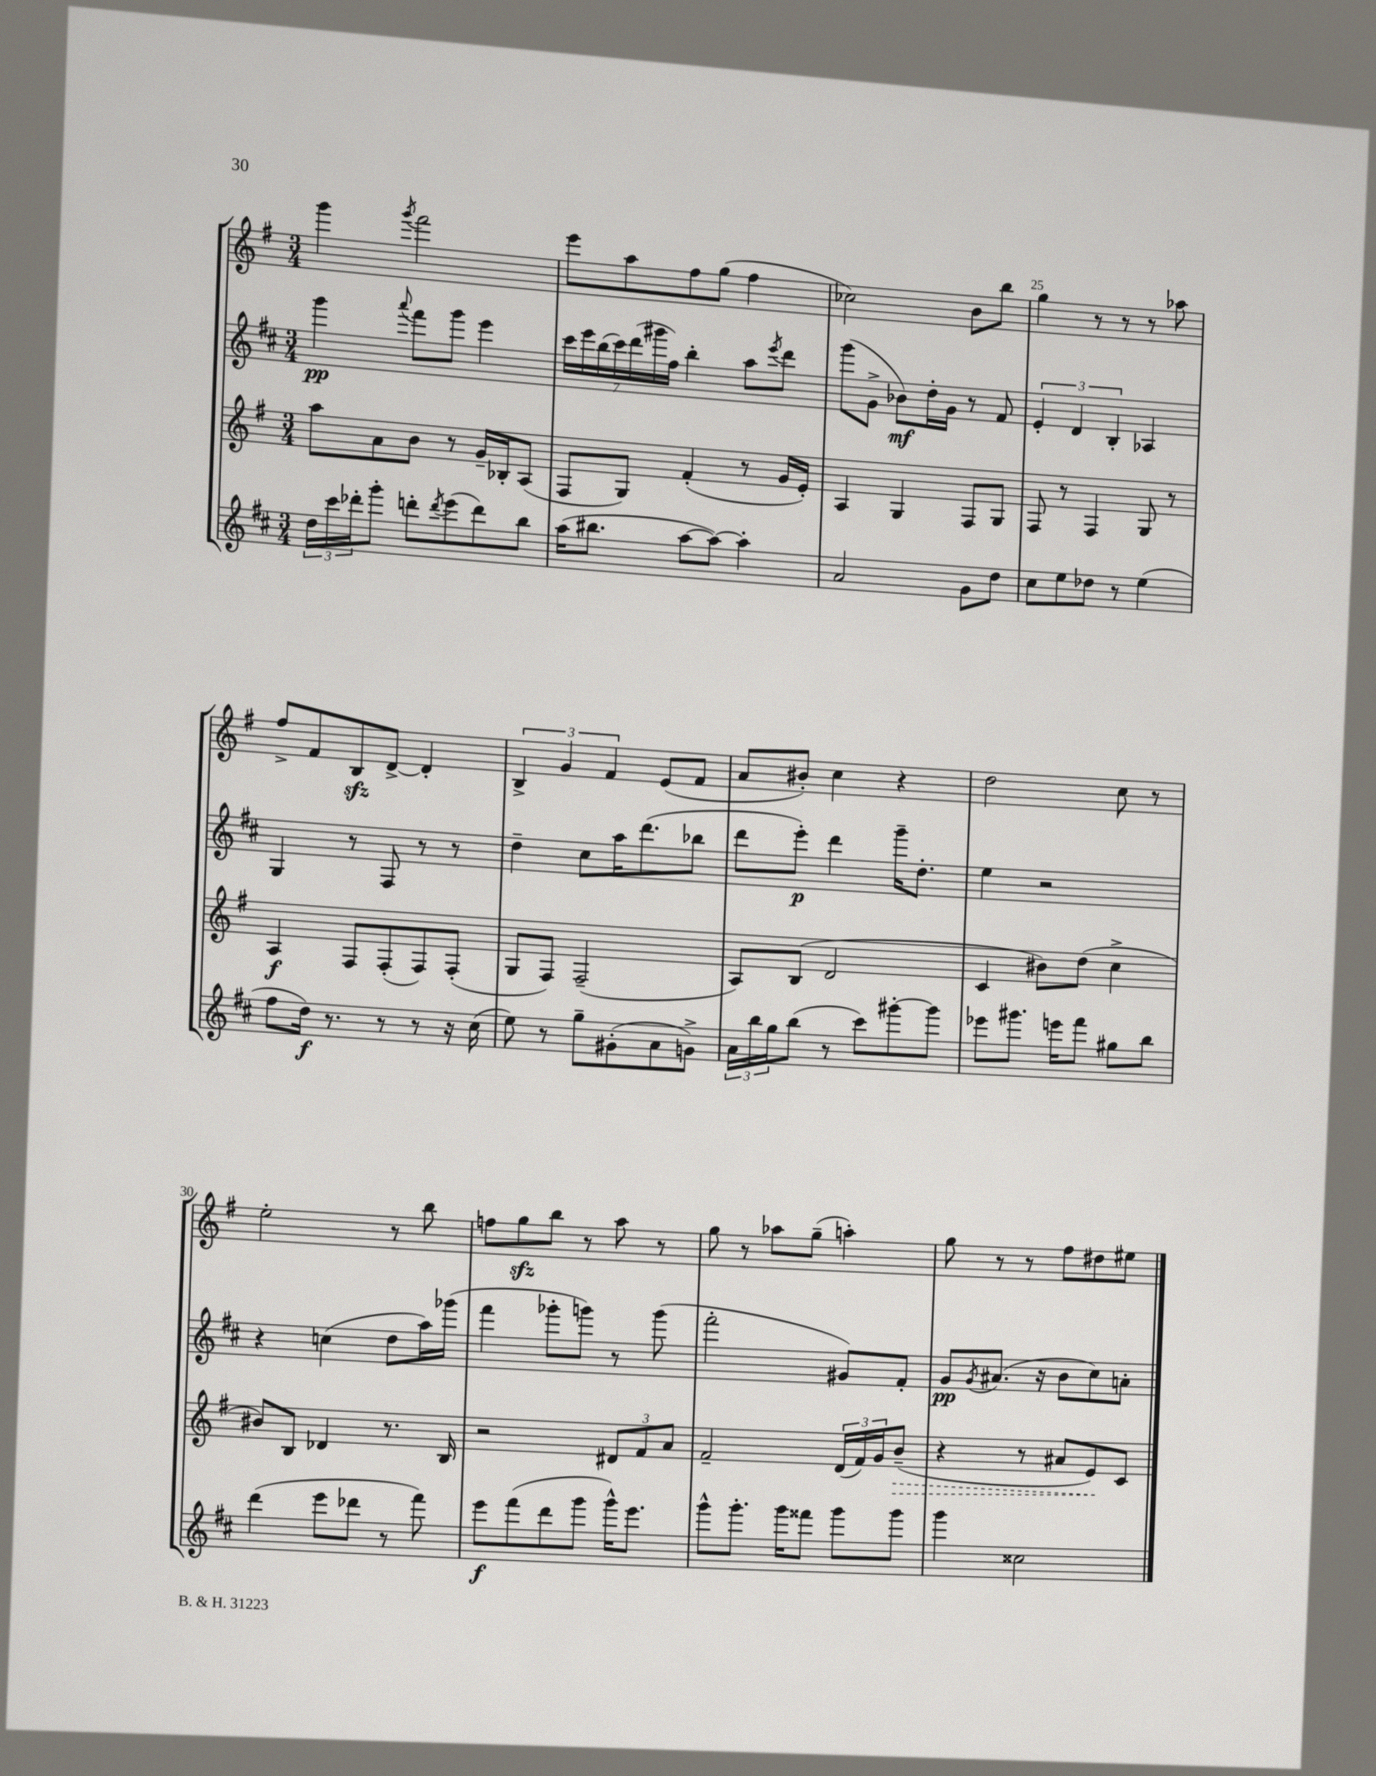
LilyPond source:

<<
\new StaffGroup <<
\new Staff = "s0" {
    \clef treble \key g \major \numericTimeSignature \time 3/4
    g'''4 \acciaccatura { g'''8 } fis'''2 |
    e'''8 a''8 fis''8 g''8( fis''4 |
    ces''2) b'8 b''8 |
    g''4 r8 r8 r8 aes''8 |
    fis''8-> fis'8 b8\sfz d'8~-> d'4-. |
    \tuplet 3/2 { b4-> g'4 fis'4 } e'8( fis'8 |
    a'8 bis'8-.) c''4 r4 |
    d''2 c''8 r8 |
    e''2-. r8 b''8 |
    f''8 g''8\sfz b''8 r8 a''8 r8 |
    g''8 r8 aes''8 g''8--( a''4-.) |
    g''8 r8 r8 fis''8 dis''8 eis''8 \bar "|." |
}
\new Staff = "s1" {
    \clef treble \key d \major \numericTimeSignature \time 3/4
    g'''4\pp \appoggiatura { a'''8 } fis'''8 g'''8 e'''4 |
    \tuplet 7/4 { cis'''16 e'''16 b''16( cis'''16) d'''16( gis'''16 fis''16) } b''4-. a''8 \acciaccatura { e'''8 } d'''8 |
    g'''8( g'8-> bes'8\mf) d''16-. g'16 r8 fis'8 |
    \tuplet 3/2 { e'4-. d'4 b4-. } aes4 |
    g4 r8 fis8 r8 r8 |
    d''4-- cis''8 a''16 d'''8.( bes''8 |
    d'''8 e'''8-.\p) d'''4 g'''16-- d''8.-. |
    e''4 r2 |
    r4 c''4( d''8 a''16) ges'''16( |
    fis'''4 ges'''8-. g'''8) r8 g'''8( |
    fis'''2-. gis'8) fis'8-. |
    g'8\pp \acciaccatura { g'8 } ais'8.( r16 b'8 cis''8) a'8-. \bar "|." |
}
\new Staff = "s2" {
    \clef treble \key g \major \numericTimeSignature \time 3/4
    a''8 a'8 b'8 r8 g'16-- bes16-. a8( |
    fis8 g8) fis'4-.( r8 g'16 e'16-.) |
    a4 g4 fis8 g8 |
    fis8 r8 fis4 g8 r8 |
    a4\f fis8 fis8-.( fis8) fis8-.( |
    g8 fis8) fis2--( |
    a8) b8( d'2 |
    c'4 bis'8) d''8( c''4-> |
    bis'8) b8 des'4 r8. b16 |
    r2 \tuplet 3/2 { dis'8 fis'8 a'8 } |
    fis'2-- \tuplet 3/2 { d'16( fis'16) g'16 } \once \override Hairpin.style = #'dashed-line b'8--\>( |
    r4 r8 ais'8 e'8\!) c'8 \bar "|." |
}
\new Staff = "s3" {
    \clef treble \key d \major \numericTimeSignature \time 3/4
    \tuplet 3/2 { d''16 cis'''16 des'''16-. } g'''8-. d'''8-. \acciaccatura { d'''8 } e'''8( d'''8) b''8 |
    a''16( bis''8. a''8~ a''8~) a''4-. |
    a'2 g'8 d''8 |
    cis''8 e''8 des''8 r8 e''4( |
    fis''8 d''16\f) r8. r8 r8 r16 cis''16( |
    e''8) r8 g''8-- gis'8-.( a'8 g'8->) |
    \tuplet 3/2 { a'16 b''16 g''16 } b''8( r8 cis'''8) gis'''8~-. gis'''8 |
    ees'''8 gis'''8. e'''16 fis'''8 gis''8 b''8 |
    d'''4( e'''8 des'''8 r8 fis'''8) |
    e'''8\f fis'''8( d'''8 g'''8 g'''16-^) e'''8. |
    g'''8-^ g'''8.-. g'''16 fisis'''8 g'''8 g'''8 |
    g'''4 cisis''2 \bar "|." |
}
>>
>>
\layout { \context { \Score currentBarNumber = #22 \override BarNumber.break-visibility = ##(#f #t #t) barNumberVisibility = #(every-nth-bar-number-visible 5) } }
